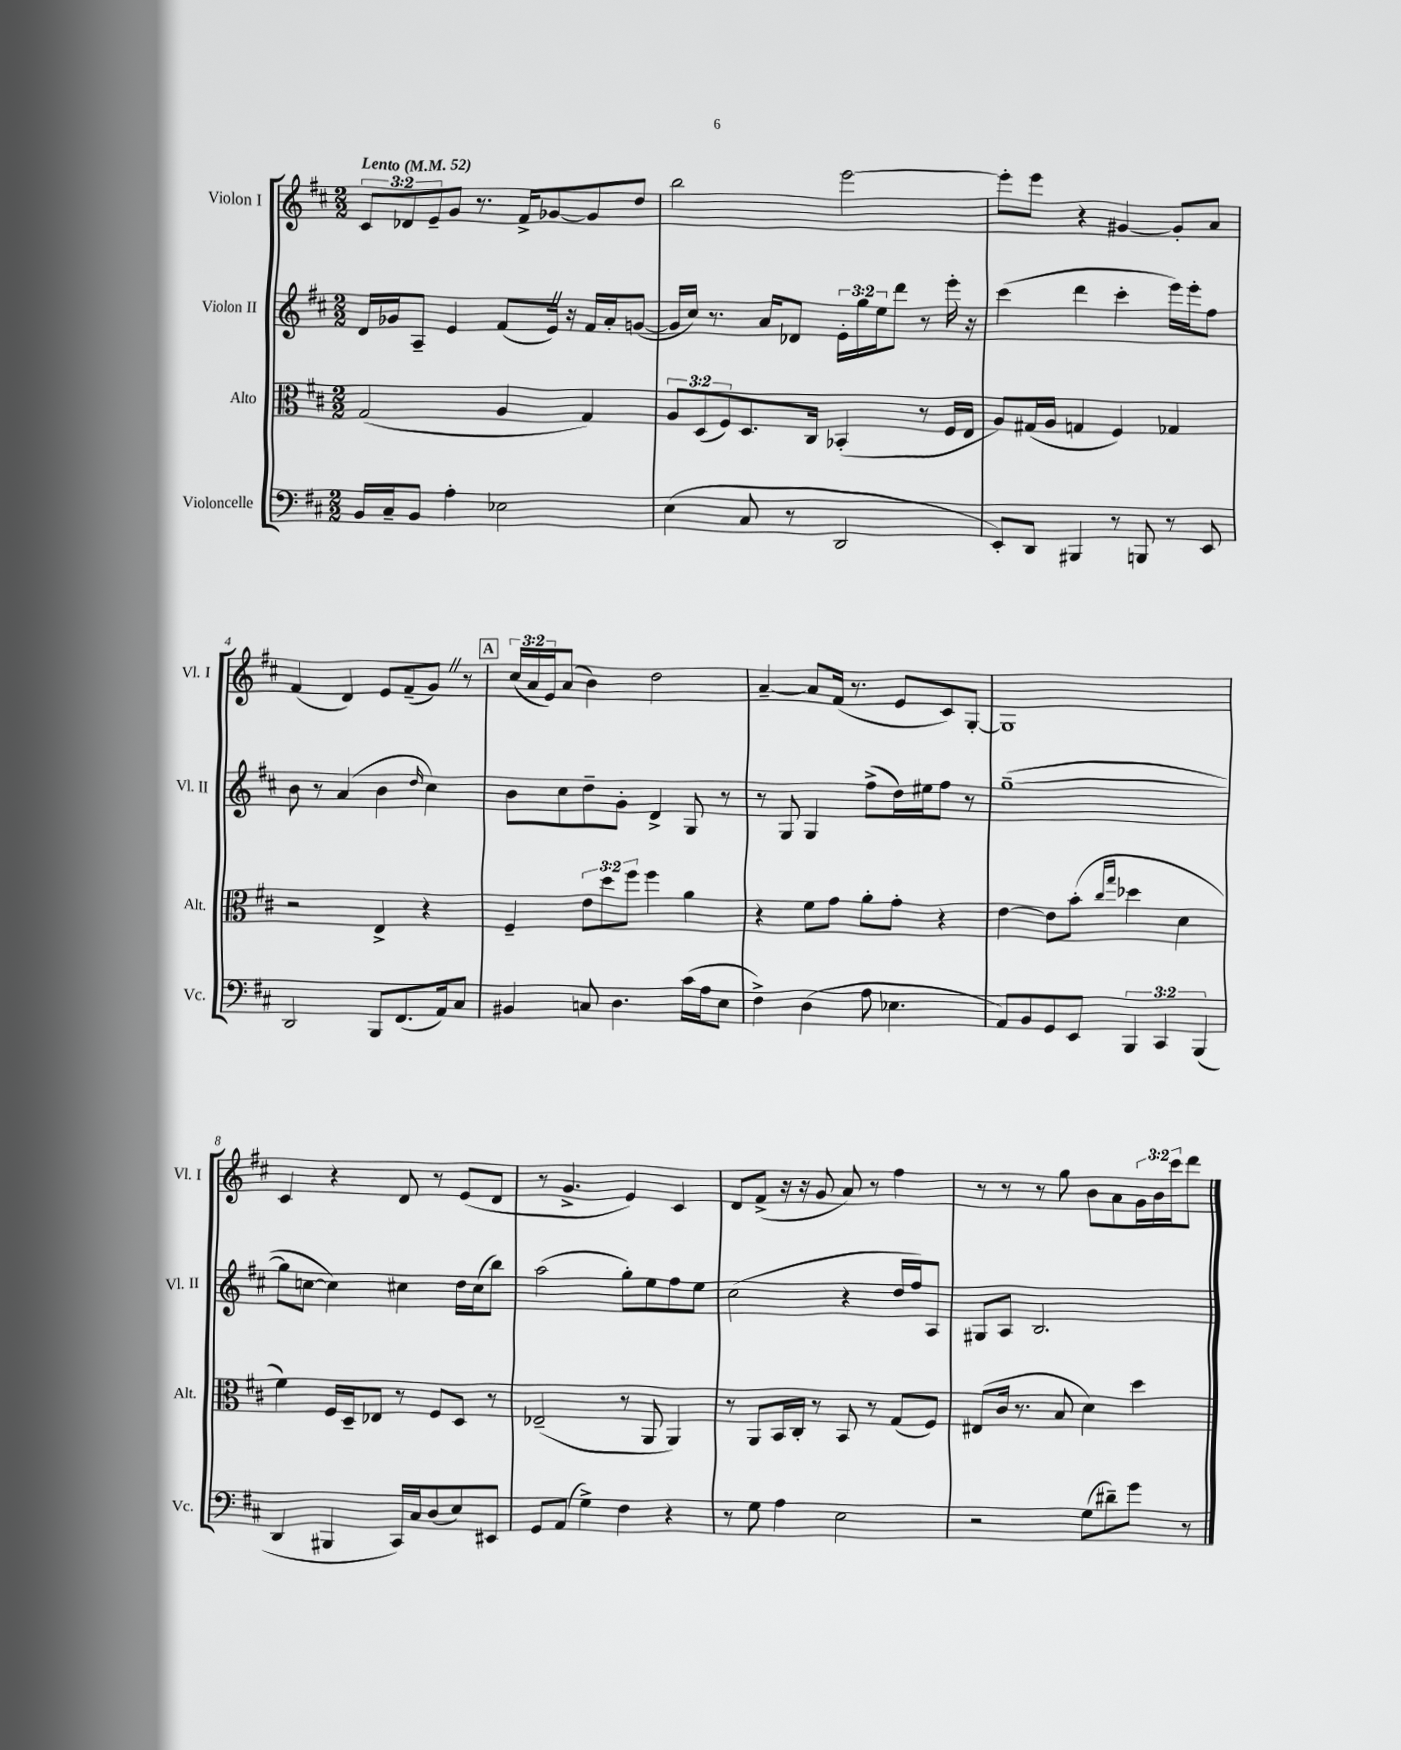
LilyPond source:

<<
\new StaffGroup <<
\new Staff = "s0" \with { instrumentName = "Violon I" shortInstrumentName = "Vl. I" } {
    \clef treble \key d \major \numericTimeSignature \time 2/2 \override Staff.TupletNumber.text = #tuplet-number::calc-fraction-text \tempo "Lento" 4 = 52
    \tuplet 3/2 { cis'8 des'8 e'8-- } g'8 r8. fis'16-> ges'8~ ges'8 d''8 |
    b''2 e'''2~ |
    e'''8-. e'''8 r4 gis'4~ gis'8-. a'8 |
    fis'4( d'4) e'8 fis'8--( g'8) \once \override BreathingSign.text = \markup { \musicglyph "scripts.caesura.straight" } \breathe r8 |
    \mark \markup { \box "A" } \tuplet 3/2 { cis''16( a'16 e'16) } a'8( b'4) d''2 |
    a'4~-- a'8 fis'16( r8. e'8 cis'8) g8~-. |
    g1 |
    cis'4 r4 d'8 r8 e'8( d'8 |
    r8 g'4.-> e'4) cis'4 |
    d'8 fis'8->( r16 r16 g'8 a'8) r8 fis''4 |
    r8 r8 r8 g''8 b'8 a'8 \tuplet 3/2 { g'16 b'16 cis'''16 } d'''8 \bar "|." |
}
\new Staff = "s1" \with { instrumentName = "Violon II" shortInstrumentName = "Vl. II" } {
    \clef treble \key d \major \numericTimeSignature \time 2/2 \override Staff.TupletNumber.text = #tuplet-number::calc-fraction-text
    d'16 ges'16 a8-- e'4 fis'8( e'16) \once \override BreathingSign.text = \markup { \musicglyph "scripts.caesura.straight" } \breathe r16 fis'16 a'16-. g'8~( |
    g'16 cis''16) r8. a'16 des'8 \tuplet 3/2 { e'16-. g''16 e''16 } d'''8 r8 e'''16-. r16 |
    cis'''4( d'''4 cis'''4-. e'''16) e'''16-. fis''8 |
    b'8 r8 a'4( b'4 \grace { d''16 } cis''4) |
    \mark \markup { \box "A" } b'8 cis''8 d''8-- g'8-. d'4-> g8 r8 |
    r8 g8 g4 fis''8->( d''16) eis''16 fis''8 r8 |
    g''1~--( |
    g''8 c''8~ c''4) cis''4 d''16 cis''16( b''8) |
    a''2( g''8-.) e''8 fis''8 e''8 |
    cis''2( r4 d''16 fis''16) a8 |
    gis8 a8 b2. \bar "|." |
}
\new Staff = "s2" \with { instrumentName = "Alto" shortInstrumentName = "Alt." } {
    \clef alto \key d \major \numericTimeSignature \time 2/2 \override Staff.TupletNumber.text = #tuplet-number::calc-fraction-text
    g2( a4 g4) |
    \tuplet 3/2 { a8 d8( fis8) } d8. cis16 bes,4-.( r8 fis16 e16 |
    a8) gis16( a16 g4 fis4) ges4 |
    r2 e4-> r4 |
    \mark \markup { \box "A" } fis4-- \tuplet 3/2 { e'8 d''8 fis''8 } fis''4 a'4 |
    r4 fis'8 g'8 a'8-. g'8-. r4 |
    e'4~ e'8 b'8-.( \grace { cis''16 g''16 } des''4 d'4 |
    fis'4) fis16 d16-- ees8 r8 fis8 d8 r8 |
    ees2--( r8 a,8 a,4) |
    r8 a,8 b,16 cis16-. r8 b,8 r8 g8( fis8) |
    eis8( cis'16 r8. b8 d'4) d''4 \bar "|." |
}
\new Staff = "s3" \with { instrumentName = "Violoncelle" shortInstrumentName = "Vc." } {
    \clef bass \key d \major \numericTimeSignature \time 2/2 \override Staff.TupletNumber.text = #tuplet-number::calc-fraction-text
    b,16 cis16-- b,8 a4-. ees2 |
    e4( cis8 r8 d,2 |
    e,8-.) d,8 bis,,4 r8 b,,8 r8 e,8 |
    d,2 b,,8 fis,8.( a,16) cis8 |
    \mark \markup { \box "A" } bis,4 c8 d4. cis'16( a16 e8 |
    fis4->) d4( a8 ees4. |
    a,8) b,8 g,8 e,8 \tuplet 3/2 { b,,4 cis,4 b,,4( } |
    d,4 bis,,4 cis,16) cis16 d8( e8) eis,8 |
    g,8 a,8( g4->) fis4 r4 |
    r8 g8 a4 e2 |
    r2 g8( dis'8--) g'8 r8 \bar "|." |
}
>>
>>
